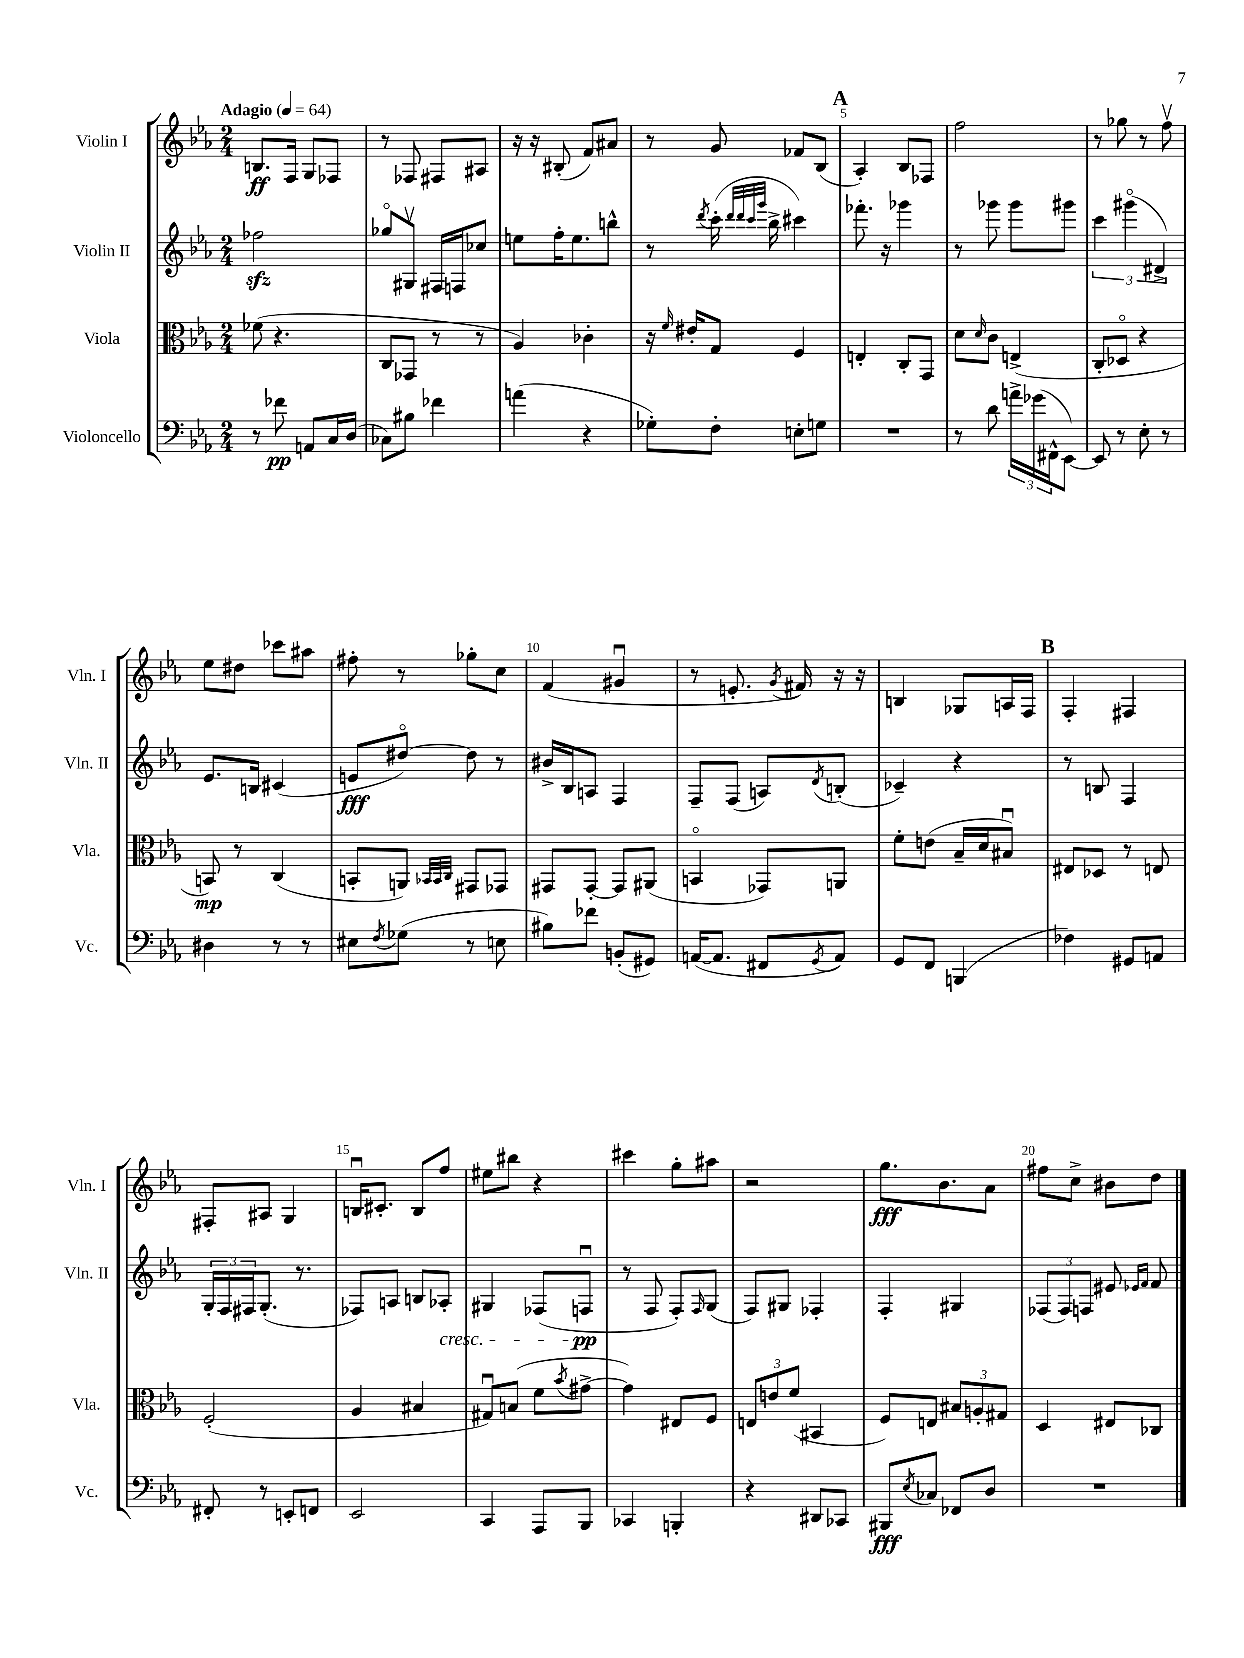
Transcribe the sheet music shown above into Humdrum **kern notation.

**kern	**dynam	**kern	**dynam	**kern	**dynam	**kern	**dynam
*part4	*part4	*part3	*part3	*part2	*part2	*part1	*part1
*staff4	*staff4	*staff3	*staff3	*staff2	*staff2	*staff1	*staff1
*I"Violoncello	*	*I"Viola	*	*I"Violin II	*	*I"Violin I	*
*I'Vc.	*	*I'Vla.	*	*I'Vln. II	*	*I'Vln. I	*
*clefF4	*	*clefC3	*	*clefG2	*	*clefG2	*
*k[b-e-a-]	*	*k[b-e-a-]	*	*k[b-e-a-]	*	*k[b-e-a-]	*
*M2/4	*	*M2/4	*	*M2/4	*	*M2/4	*
*MM64	*	*MM64	*	*MM64	*	*MM64	*
=1	=1	=1	=1	=1	=1	=1	=1
!	!	!	!	!	!	!LO:TX:a:B:t=Adagio	!
8r	.	(8f-X\	.	2ff-Xzz\	.	8.Bn/L	ff
8f-X\	pp	4.r	.	.	.	.	.
.	.	.	.	.	.	16F/Jk	.
8AAn/L	.	.	.	.	.	8G/L	.
16C/L	.	.	.	.	.	8F-X/J	.
(16D/JJ	.	.	.	.	.	.	.
=2	=2	=2	=2	=2	=2	=2	=2
8C-X\L)	.	8C/L	.	8gg-X/L	.	8r	.
8B#X\J	.	8GG-X/J	.	8G#Xv/J	.	8F-X/	.
4f-X\	.	8r	.	16F#X/LL	.	8F#X/L	.
.	.	.	.	16Fn/J	.	.	.
.	.	8r	.	8cc-X/J	.	8A#X/J	.
=3	=3	=3	=3	=3	=3	=3	=3
(4an\	.	4A-/)	.	8een\L	.	16r	.
.	.	.	.	.	.	16r	.
.	.	.	.	16ff'\K	.	(8B#X'/	.
.	.	.	.	8.ee\	.	.	.
4r	.	4c-X'\	.	.	.	8f/L)	.
.	.	.	.	8bbn^^\J	.	8a#X/J	.
=4	=4	=4	=4	=4	=4	=4	=4
8G-X'\L)	.	16r	.	8r	.	8r	.
.	.	16qqf/	.	.	.	.	.
.	.	16e#X'/KL	.	.	.	.	.
.	.	.	.	8qddd/	.	.	.
8F'\J	.	8G/J	.	(16ccc'\	.	8g/	.
.	.	.	.	32qqddd/LLL	.	.	.
.	.	.	.	32qqddd/	.	.	.
.	.	.	.	32qqccc/	.	.	.
.	.	.	.	32qqggg/JJJ	.	.	.
.	.	.	.	16bb-^\	.	.	.
8En'\L	.	4F/	.	4ccc#X\)	.	8f-X/L	.
8Gn\J	.	.	.	.	.	(8B-/J	.
!!LO:REH:place=s1:t=A
=5	=5	=5	=5	=5	=5	=5	=5
2r	.	4En'/	.	8.fff-X'\	.	4A-'/)	.
.	.	.	.	16r	.	.	.
.	.	8C'/L	.	4ggg-X\	.	8B-/L	.
.	.	8GG/J	.	.	.	8F-X/J	.
=6	=6	=6	=6	=6	=6	=6	=6
8r	.	8d\L	.	8r	.	2ff\	.
.	.	16qqd/	.	.	.	.	.
8d\	.	8c\J	.	8ggg-X\	.	.	.
24an^\LL	.	(4En^/	.	8ggg-\L	.	.	.
(24g-X\	.	.	.	.	.	.	.
24FF#X^^\J	.	.	.	.	.	.	.
[8EE-\J)	.	.	.	8ggg#X\J	.	.	.
=7	=7	=7	=7	=7	=7	=7	=7
8EE-/]	.	8C'/L	.	6ccc\	.	8r	.
8r	.	8D-X/J	.	.	.	8gg-X\	.
.	.	.	.	(6ggg#X\	.	.	.
8E-'\	.	4r	.	.	.	8r	.
.	.	.	.	6d#X^/)	.	.	.
8r	.	.	.	.	.	8ffv\	.
!!LO:LB:g=z
=8	=8	=8	=8	=8	=8	=8	=8
4D#X\	.	8BBn/)	mp	8.e-/L	.	8ee-\L	.
.	.	8r	.	.	.	8dd#X\J	.
.	.	.	.	16Bn/Jk	.	.	.
8r	.	(4C/	.	(4c#X/	.	8ccc-X\L	.
8r	.	.	.	.	.	8aa#X\J	.
=9	=9	=9	=9	=9	=9	=9	=9
8E#X\L	.	8BBn'/L	.	8en/L	fff	8ff#X'\	.
8qF/	.	.	.	.	.	.	.
(8G-X\J	.	8AAn/J)	.	[8dd#X/J)	.	8r	.
.	.	32qqBB-X/LLL	.	.	.	.	.
.	.	32qqBB-/	.	.	.	.	.
.	.	32qqC/JJJ	.	.	.	.	.
8r	.	8GG#X/L	.	8dd#\]	.	8gg-X'\L	.
8En\	.	8GG-X/J	.	8r	.	8cc\J	.
=10	=10	=10	=10	=10	=10	=10	=10
8B#X\L)	.	8GG#X/L	.	16b#X^/LL	.	(4f/	.
.	.	.	.	16B-/J	.	.	.
8f-X\J	.	[8GG#'/J	.	8An/J	.	.	.
(8BBn'/L	.	8GG#/L]	.	4F/	.	4g#Xu/	.
8GG#X/J)	.	(8AA#X/J	.	.	.	.	.
=11	=11	=11	=11	=11	=11	=11	=11
([16AAn/KL	.	4BBn/	.	8F~/L	.	8r	.
8.AA/J]	.	.	.	.	.	.	.
.	.	.	.	(8F/J	.	8.en'/	.
8FF#X/L	.	8GG-X/L)	.	8An/L)	.	.	.
.	.	.	.	.	.	8qg/	.
.	.	.	.	.	.	16f#X/)	.
8qGG/	.	.	.	8qd/	.	.	.
8AA/J)	.	8AAn/J	.	(8Bn'/J	.	16r	.
.	.	.	.	.	.	16r	.
=12	=12	=12	=12	=12	=12	=12	=12
8GG/L	.	8f'\L	.	4c-X~/)	.	4Bn/	.
8FF/J	.	(8en\J	.	.	.	.	.
(4BBBn/	.	16B-~/LL	.	4r	.	8G-X/L	.
.	.	16d/J	.	.	.	.	.
.	.	8B#Xu/J)	.	.	.	16An/L	.
.	.	.	.	.	.	16F/JJ	.
!!LO:REH:place=s1:t=B
=13	=13	=13	=13	=13	=13	=13	=13
4F-X\)	.	8E#X/L	.	8r	.	4F'/	.
.	.	8D-X/J	.	8Bn/	.	.	.
8GG#X/L	.	8r	.	4F/	.	4F#X/	.
8AAn/J	.	8En/	.	.	.	.	.
!!LO:LB:g=z
=14	=14	=14	=14	=14	=14	=14	=14
8FF#X'/	.	(2F'/	.	24G'/LL	.	8F#X'/L	.
.	.	.	.	24F/	.	.	.
.	.	.	.	24F#X/J	.	.	.
8r	.	.	.	(8.G'/J	.	8A#X/J	.
8EEn'/L	.	.	.	.	.	4G/	.
.	.	.	.	8.r	.	.	.
8FFn/J	.	.	.	.	.	.	.
=15	=15	=15	=15	=15	=15	=15	=15
2EE-/	.	4A-/	.	8F-X/L)	.	16Bnu/KL	.
.	.	.	.	.	.	8.c#X'/J	.
.	.	.	.	8An/J	.	.	.
.	.	4B#X/	.	8Bn/L	.	8B/L	.
!	!	!	!	!LO:TX:b:i:t=cresc.	!	!	!
.	.	.	.	8A-X'/J	.	8ff/J	.
=16	=16	=16	=16	=16	=16	=16	=16
4CC/	.	8G#Xu/L)	.	4G#X/	.	8ee#X\L	.
.	.	(8Bn/J	.	.	.	8bb#X\J	.
8AAA-/L	.	8f\L	.	(8F-X/L	.	4r	.
.	.	8qb-/	.	.	.	.	.
8BBB-/J	.	[8g#X^\J	.	8Fnu/J	pp	.	.
=17	=17	=17	=17	=17	=17	=17	=17
4CC-X/	.	4g#\])	.	8r	.	4ccc#X\	.
.	.	.	.	8F/	.	.	.
4BBBn'/	.	8E#X/L	.	8F'/L)	.	8gg'\L	.
.	.	.	.	16qqF/	.	.	.
.	.	8F/J	.	(8G/J	.	8aa#X\J	.
=18	=18	=18	=18	=18	=18	=18	=18
4r	.	12En/L	.	8F/L)	.	2r	.
.	.	12en/	.	.	.	.	.
.	.	.	.	8G#X/J	.	.	.
.	.	(12f/J	.	.	.	.	.
8DD#X/L	.	4BB#X/	.	4F-X'/	.	.	.
8CC-X/J	.	.	.	.	.	.	.
=19	=19	=19	=19	=19	=19	=19	=19
8BBB#X/L	fff	8F/L)	.	4F'/	.	8.gg\L	fff
8qE-/	.	.	.	.	.	.	.
8C-X/J	.	8En/J	.	.	.	.	.
.	.	.	.	.	.	8.b-\	.
8FF-X/L	.	12B#X/L	.	4G#X/	.	.	.
.	.	12An'/	.	.	.	.	.
8D/J	.	.	.	.	.	8a-\J	.
.	.	12G#X/J	.	.	.	.	.
=20	=20	=20	=20	=20	=20	=20	=20
2r	.	4D/	.	(12F-X/L	.	8ff#X\L	.
.	.	.	.	12F-/)	.	.	.
.	.	.	.	.	.	8cc^\J	.
.	.	.	.	12Fn/J	.	.	.
.	.	8E#X/L	.	8e#X/	.	8b#X\L	.
.	.	.	.	16qqe-X/LL	.	.	.
.	.	.	.	16qqf/JJ	.	.	.
.	.	8C-X/J	.	8f/	.	8dd\J	.
==	==	==	==	==	==	==	==
*-	*-	*-	*-	*-	*-	*-	*-
